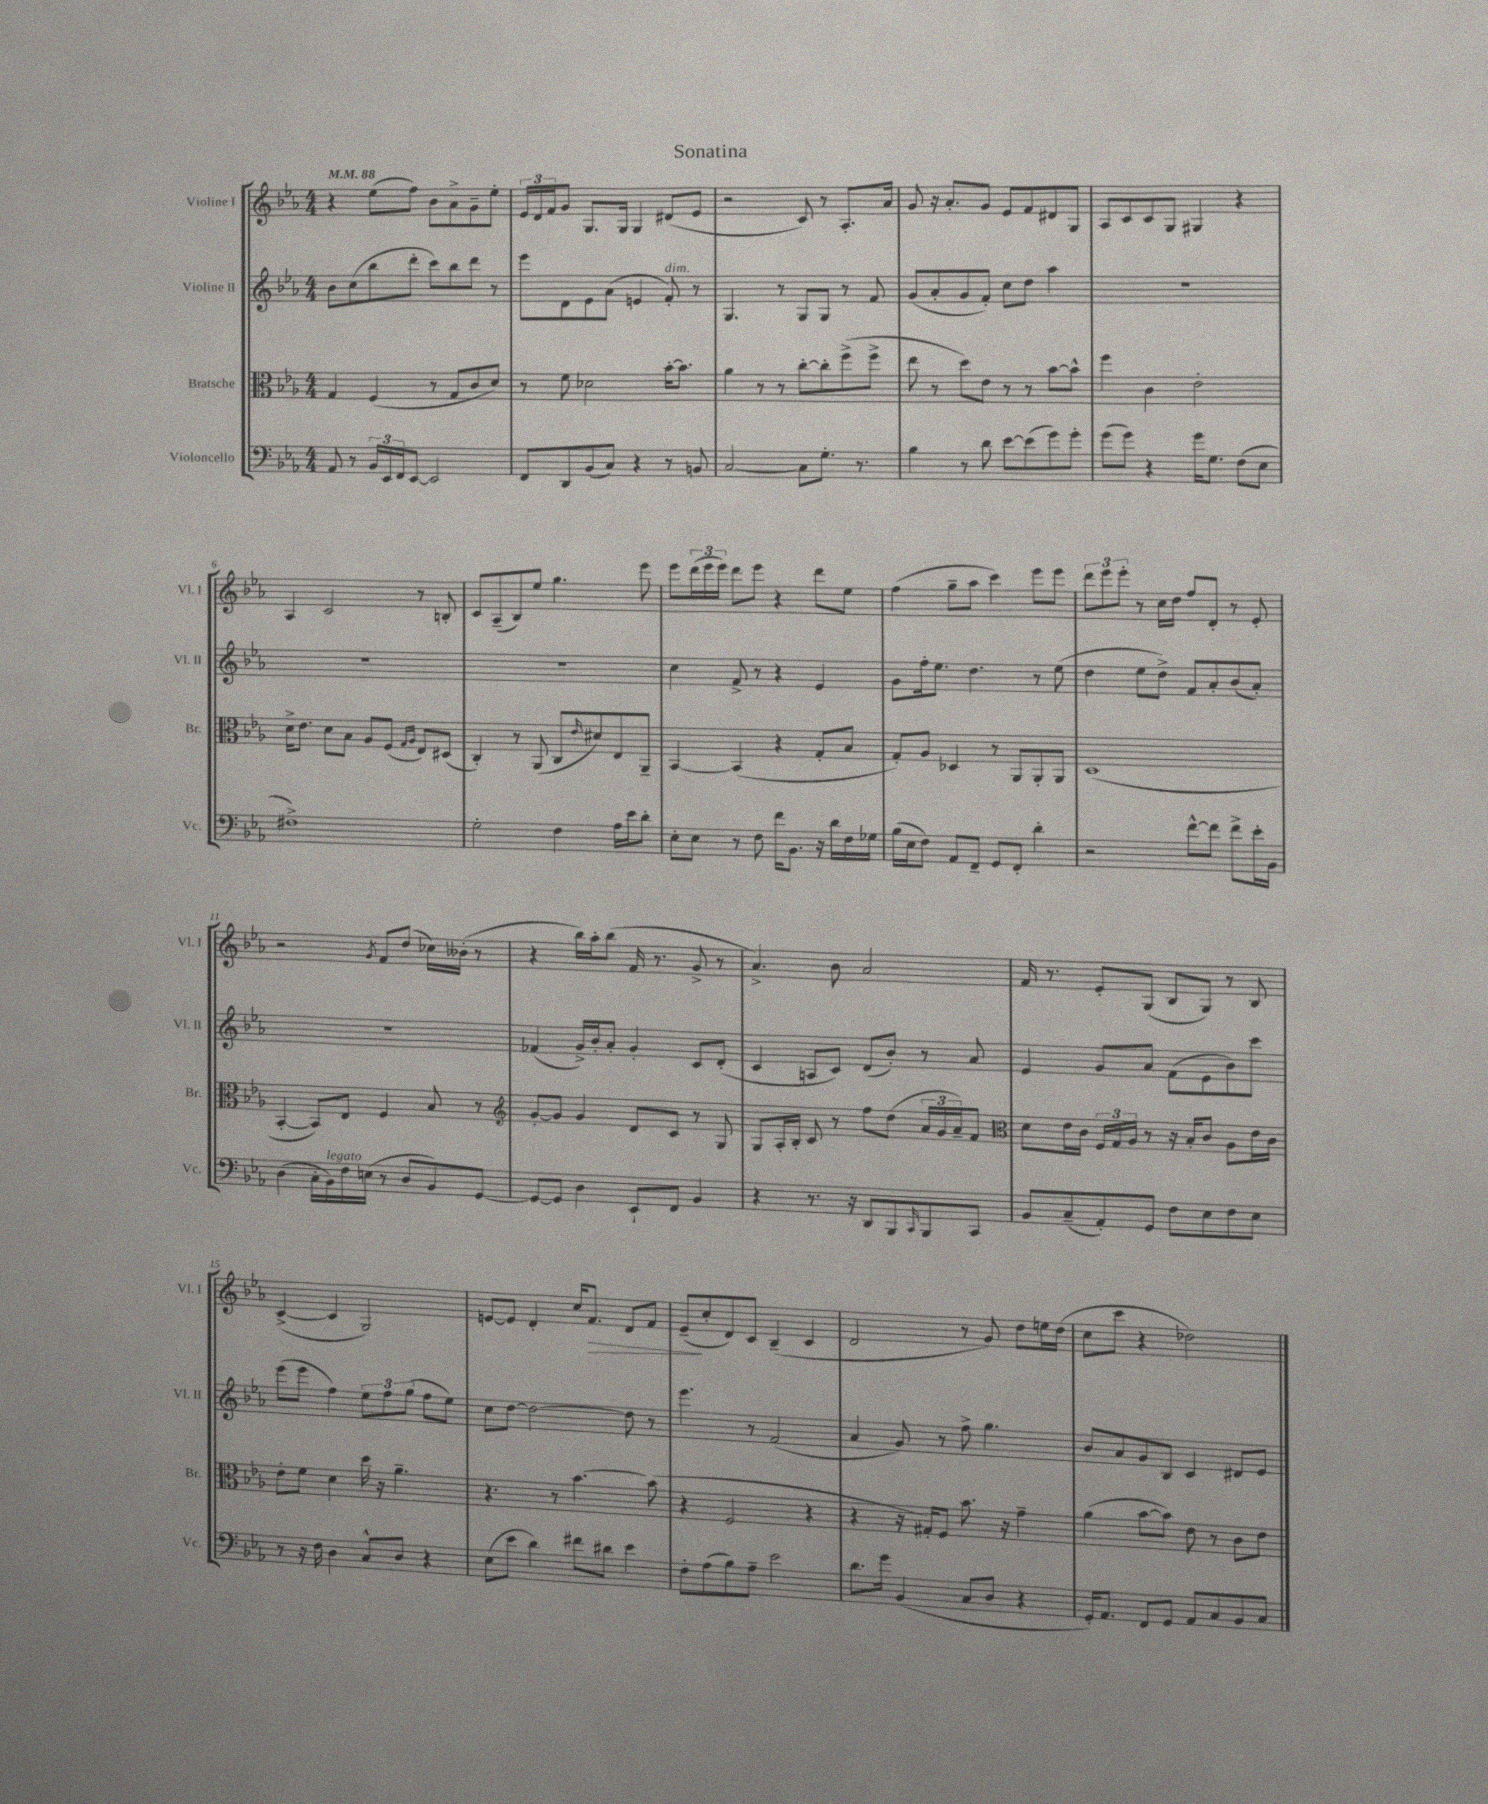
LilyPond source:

\header { title = "Sonatina" }
<<
\new StaffGroup <<
\new Staff = "s0" \with { instrumentName = "Violine I" shortInstrumentName = "Vl. I" } {
    \clef treble \key ees \major \numericTimeSignature \time 4/4 \tempo 4 = 88
    r4 ees''8( f''8) bes'8 aes'8-> g'8-- ees''8-. |
    \tuplet 3/2 { ees'16 d'16 f'16 } g'8 g8. g16 g4 dis'8( ees'8 |
    r2 c'8) r8 aes8.-. aes'16 |
    g'8 r16 aes'8.-. g'8 ees'8 f'8 dis'8 g8 |
    aes8 c'8 c'8 g8 gis4 r4 |
    aes4 c'2 r8 b8-. |
    c'8 aes8--( bes8) ees''8 g''4. ees'''8 |
    ees'''8 \tuplet 3/2 { d'''16( ees'''16 ees'''16) } d'''8 ees'''8 r4 d'''8 ees''8 |
    f''4( g''8-- aes''8 c'''4) ees'''8 ees'''8 |
    \tuplet 3/2 { d'''8 ees'''8 ees'''8-. } r8 c''16 d''16 f''8 d'8-. r8 ees'8-. |
    r2 \acciaccatura { g'8 } f'8 d''8( ces''16) beses'16-.( r8 |
    r4 bes''16) aes''16-. bes''8( f'16 r8. g'8-> r8 |
    aes'4.->) bes'8 aes'2 |
    f'16 r8. ees'8-. g8( bes8 g8) r8 bes8 |
    c'4~->( c'4 g2) |
    e'8~ e'8 d'4-. c''16 f'8.\> d'8 f'8 |
    ees'8--\!( c''8-. d'8) c'8 bes4--( c'4 |
    d'2 r8 g'8) d''8 e''16 d''16( |
    c''8 c'''8 r4 des''2) \bar "|." |
}
\new Staff = "s1" \with { instrumentName = "Violine II" shortInstrumentName = "Vl. II" } {
    \clef treble \key ees \major \numericTimeSignature \time 4/4
    bes'8 c''8( bes''8 d'''8-. c'''8) bes''8 d'''8 r8 |
    ees'''8 d'8 ees'8 aes'8( e'4 f'8-.^\markup { \italic "dim." }) r8 |
    g4. r8 g8 g8 r8 f'8 |
    g'8( aes'8-. g'8 f'8-.) c''8 d''8 aes''4 |
    R1 |
    R1 |
    R1 |
    c''4 f'8-> r8 r4 ees'4 |
    g'8 f''16-. ees''8. d''4. r8 ees''8( |
    d''4 ees''8 d''8->) f'8 aes'8-. bes'8( aes'8-.) |
    r1 |
    fes'4( g'16->) bes'16-. aes'8-. g'4-. c'8 d'8-.( |
    c'4 a8 c'8) d'8( bes'8-.) r8 aes'8 |
    ees'4 g'8 aes'8 f'8( ees'8 bes'8) c'''8 |
    ees'''8( ees'''8 f''4) \tuplet 3/2 { ees''8 f''8 g''8( } f''8 ees''8) |
    c''8 d''8~ d''2~ d''8 r8 |
    ees'''4. r8 f'2( |
    aes'4 g'8) r8 f''8-> g''4. |
    bes'8 aes'8 g'8 bes8 c'4 dis'8 ees'8 \bar "|." |
}
\new Staff = "s2" \with { instrumentName = "Bratsche" shortInstrumentName = "Br." } {
    \clef alto \key ees \major \numericTimeSignature \time 4/4
    g4 f4( r8 g8 c'8 d'8) |
    r8 f'8 des'2 bes'16~-. bes'8. |
    aes'4 r8 r8 c''8~-. c''8-. f''8->( f''8-> |
    ees''8 r8 d''8) ees'8 r8 r8 bes'8~ bes'8-^ |
    f''4 c'4 ees'2-. |
    d'16-> ees'8. d'8 bes8 aes8 f8( \grace { g16 aes16 } ees8) dis8( |
    c4-.) r8 aes,8( c8 \grace { ees'16 } dis'8) ees8 aes,8-- |
    bes,4~ bes,4( r4 g8-. bes8 |
    g8-.) aes8 des4 r8 aes,8 aes,8-. aes,8 |
    d1( |
    bes,4~-. bes,8) ees8 f4 bes8 r8 |
    \clef treble g'8~-. g'8 g'4 d'8 c'8 r8 g8 |
    g8 aes16-. bes16-. c'8 r8 f''8 d''8( \tuplet 3/2 { aes'16 g'16 aes'16--) } f'8 |
    \clef alto d'8 ees'16 c'16 \tuplet 3/2 { f16 g16 aes16 } r8 r16 bes16-. c'8 aes8 ees'16 c'16 |
    ees'8-. f'8 d'4 d''16 r16 aes'4.-- |
    r4. r8 bes'4.~ bes'8( |
    r4 f2 r4 |
    r4 r16 gis16-.) f8 bes'8. r16 g'4-- |
    aes'4( bes'8~ bes'8) ees'8 r8 c'8 ees'8 \bar "|." |
}
\new Staff = "s3" \with { instrumentName = "Violoncello" shortInstrumentName = "Vc." } {
    \clef bass \key ees \major \numericTimeSignature \time 4/4
    aes,8 r8 \tuplet 3/2 { bes,16 ees,16 f,16 } ees,8~ ees,2 |
    f,8 d,8 bes,8( c8) r4 r8 b,8 |
    c2~ c8 g8.-. r8. |
    bes4 r8 d'8 ees'8~ ees'8( g'8) g'8-. |
    g'8( g'8) r4 g'16 g8. f8( ees8 |
    fis1->) |
    g2-. f4 aes16 ees'16 d'8-. |
    ees8-. ees8 r8 f8 f'16 bes,8. r16 d'16 f16 ges16 |
    bes16( ees16 f8) aes,8 f,8-- g,8 f,8-. d'4-. |
    r2 f'8~-^ f'8 f'8-> ees'16-. bes,16 |
    d4( c16-. bes,16^\markup { \italic "legato" }) f16 e16( r8 d8 bes,8) g,8~ |
    g,8~ g,8 d4 ees,8-! f,8 bes,4 |
    r4 r8. r16 d,8 bes,,8 \grace { c,16 } bes,,8 c,8 |
    bes,8 c8--( aes,8-.) g,8 f8 ees8 f8 ees8 |
    r8 r16 f16 d4 c8-^ d8 r4 |
    ees8( ees'8 d'4) fis'8 dis'8 ees'4 |
    f8-. aes8( bes8) aes8-- ees'2 |
    d'8. g'16 bes,4( c8 d8 r4 |
    g,16-.) aes,8. f,8 g,8 aes,8 c8 bes,8 c8 \bar "|." |
}
>>
>>
